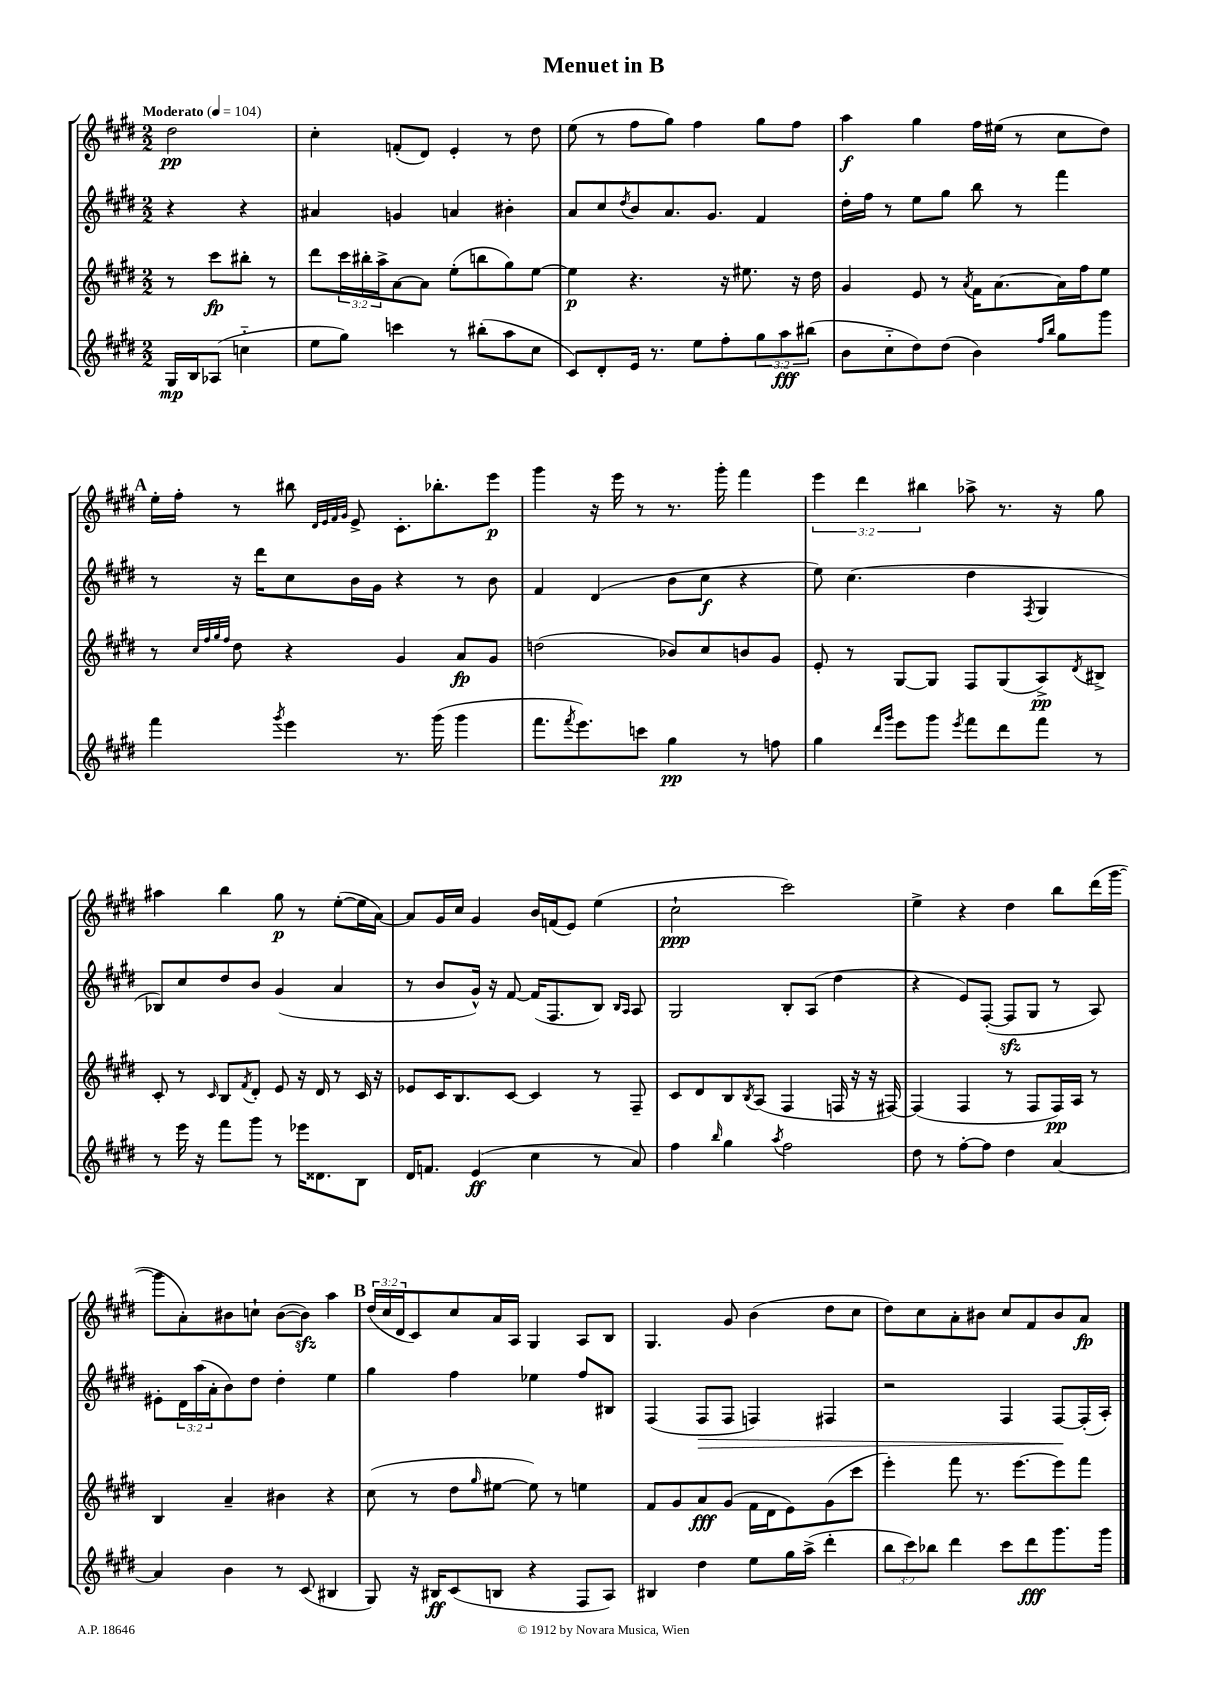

**kern	**dynam	**kern	**dynam	**kern	**dynam	**kern	**dynam
*part4	*part4	*part3	*part3	*part2	*part2	*part1	*part1
*staff4	*staff4	*staff3	*staff3	*staff2	*staff2	*staff1	*staff1
*clefG2	*	*clefG2	*	*clefG2	*	*clefG2	*
*k[f#c#g#d#]	*	*k[f#c#g#d#]	*	*k[f#c#g#d#]	*	*k[f#c#g#d#]	*
*M2/2	*	*M2/2	*	*M2/2	*	*M2/2	*
*MM104	*	*MM104	*	*MM104	*	*MM104	*
=	=	=	=	=	=	=	=
!	!	!	!	!	!	!LO:TX:a:B:t=Moderato	!
16G#/LL	mp	8r	.	4r	.	2dd#\	pp
16B/J	.	.	.	.	.	.	.
(8A-X/J	.	8ccc#\L	fp	.	.	.	.
4ccn\	.	8bb#X'\J	.	4r	.	.	.
.	.	8r	.	.	.	.	.
=1	=1	=1	=1	=1	=1	=1	=1
8ee\L	.	8ddd#\L	.	4a#X/	.	4cc#'\	.
8gg#\J)	.	24ccc#\L	.	.	.	.	.
.	.	24bb#X'\	.	.	.	.	.
.	.	24aa^\J	.	.	.	.	.
4cccn\	.	[8a\	.	4gn/	.	(8fn'/L	.
.	.	8a\J]	.	.	.	8d#/J)	.
8r	.	(8ee'\L	.	4an/	.	4e'/	.
(8bb#X'\L	.	8bbn\	.	.	.	.	.
8aa\	.	8gg#\)	.	4b#X'\	.	8r	.
8cc#\J	.	[8ee\J	.	.	.	8dd#\	.
=2	=2	=2	=2	=2	=2	=2	=2
8c#/L)	.	4ee\]	p	8a/L	.	(8ee\	.
8d#'/	.	.	.	8cc#/	.	8r	.
.	.	.	.	8qdd#/	.	.	.
16e/Jk	.	4.r	.	8b/	.	8ff#\L	.
8.r	.	.	.	.	.	.	.
.	.	.	.	8.a/	.	8gg#\J)	.
8ee\L	.	.	.	.	.	4ff#\	.
.	.	.	.	8.g#/J	.	.	.
8ff#'\	.	16r	.	.	.	.	.
.	.	8.ee#X\	.	.	.	.	.
12gg#\	.	.	.	4f#/	.	8gg#\L	.
12aa\	fff	.	.	.	.	.	.
.	.	16r	.	.	.	8ff#\J	.
(12bb#X\J	.	.	.	.	.	.	.
.	.	16dd#\	.	.	.	.	.
=3	=3	=3	=3	=3	=3	=3	=3
8b\L	.	4g#/	.	16dd#'\LL	.	4aa\	f
.	.	.	.	16ff#\JJ	.	.	.
8cc#\	.	.	.	8r	.	.	.
8dd#\)	.	8e/	.	8ee\L	.	4gg#\	.
(8dd#\J	.	8r	.	8gg#\J	.	.	.
.	.	8qa/	.	.	.	.	.
4b\)	.	16f#\KL	.	8bb\	.	16ff#\LL	.
.	.	[8.a\	.	.	.	(16ee#X\JJ	.
.	.	.	.	8r	.	8r	.
16qqff#/LL	.	.	.	.	.	.	.
16qqbb/JJ	.	.	.	.	.	.	.
8gg#\L	.	16a\L]	.	4fff#\	.	8cc#\L	.
.	.	16ff#\J	.	.	.	.	.
8ggg#\J	.	8ee\J	.	.	.	8dd#\J)	.
!!LO:LB:g=z
!!LO:REH:place=s1:t=A
=4	=4	=4	=4	=4	=4	=4	=4
4fff#\	.	8r	.	8r	.	16ee'\LL	.
.	.	.	.	.	.	16ff#'\JJ	.
.	.	32qqcc#/LLL	.	.	.	.	.
.	.	32qqff#/	.	.	.	.	.
.	.	32qqgg#/	.	.	.	.	.
.	.	32qqff#/JJJ	.	.	.	.	.
.	.	8dd#\	.	16r	.	8r	.
.	.	.	.	16ddd#\KL	.	.	.
8qggg#/	.	.	.	.	.	.	.
4eee\	.	4r	.	8cc#\	.	8bb#X\	.
.	.	.	.	.	.	32qqd#/LLL	.
.	.	.	.	.	.	32qqe/	.
.	.	.	.	.	.	32qqf#/	.
.	.	.	.	.	.	32qqg#/JJJ	.
.	.	.	.	16b\L	.	8e^/	.
.	.	.	.	16g#\JJ	.	.	.
8.r	.	4g#/	.	4r	.	8.c#'\L	.
(16ggg#\	.	.	.	.	.	8.bb-X'\	.
4ggg#\	.	8a/L	fp	8r	.	.	.
.	.	8g#/J	.	8b\	.	8eee\J	p
=5	=5	=5	=5	=5	=5	=5	=5
8.fff#\L	.	(2ddn\	.	4f#/	.	4ggg#\	.
8qfff#/	.	.	.	.	.	.	.
8.eee\)	.	.	.	.	.	.	.
.	.	.	.	(4d#/	.	16r	.
.	.	.	.	.	.	16eee\	.
8cccn\J	.	.	.	.	.	8r	.
4gg#\	pp	8b-X/L)	.	8b\L	.	8.r	.
.	.	8cc#/	.	8cc#\J	f	.	.
.	.	.	.	.	.	16ggg#'\	.
8r	.	8bn/	.	4r	.	4fff#\	.
8ffn\	.	8g#/J	.	.	.	.	.
=6	=6	=6	=6	=6	=6	=6	=6
4gg#\	.	8e'/	.	8ee\)	.	6eee\	.
.	.	8r	.	(4.cc#\	.	.	.
.	.	.	.	.	.	6ddd#\	.
16qqddd#/LL	.	.	.	.	.	.	.
16qqggg#/JJ	.	.	.	.	.	.	.
8eee\L	.	[8G#/L	.	.	.	.	.
.	.	.	.	.	.	6bb#X\	.
8ggg#\J	.	8G#/J]	.	.	.	.	.
8qeee/	.	.	.	.	.	.	.
8fff#\L	.	8F#/L	.	4dd#\	.	8aa-X^\	.
8ddd#\	.	(8G#/	.	.	.	8.r	.
.	.	.	.	8qF#/	.	.	.
8fff#\J	.	8A^/)	pp	4G#/	.	.	.
.	.	.	.	.	.	16r	.
.	.	8qd#/	.	.	.	.	.
8r	.	8B#X^/J	.	.	.	8gg#\	.
!!LO:LB:g=z
=7	=7	=7	=7	=7	=7	=7	=7
8r	.	8c#'/	.	8B-X/L)	.	4aa#X\	.
16eee\	.	8r	.	8cc#/	.	.	.
16r	.	.	.	.	.	.	.
.	.	16qqc#/	.	.	.	.	.
8fff#\L	.	8B/L	.	8dd#/	.	4bb\	.
.	.	8qf#/	.	.	.	.	.
8ggg#\J	.	8d#'/J	.	8b/J	.	.	.
8r	.	8e/	.	(4g#/	.	8gg#\	p
16eee-X\KL	.	16r	.	.	.	8r	.
8.d##X\	.	16d#/	.	.	.	.	.
.	.	8r	.	4a/	.	([8ee'\L	.
8B\J	.	16c#/	.	.	.	16ee\L]	.
.	.	16r	.	.	.	[16a\JJ)	.
=8	=8	=8	=8	=8	=8	=8	=8
16d#/KL	.	8e-X/L	.	8r	.	8a/L]	.
8.fn/J	.	.	.	.	.	.	.
.	.	16c#/K	.	8b/L	.	16g#/L	.
.	.	8.B/	.	.	.	16cc#/JJ	.
(4e/	ff	.	.	16g#^^/Jk)	.	4g#/	.
.	.	.	.	16r	.	.	.
.	.	[8c#/J	.	[8f#/	.	.	.
4cc#\	.	4c#/]	.	(16f#/KL]	.	16b/LL	.
.	.	.	.	8.F#/	.	(16fn/J	.
.	.	.	.	.	.	8e/J)	.
8r	.	8r	.	8B/J)	.	(4ee\	.
.	.	.	.	16qqB/LL	.	.	.
.	.	.	.	16qqA/JJ	.	.	.
8a/)	.	8F#~/	.	8A/	.	.	.
=9	=9	=9	=9	=9	=9	=9	=9
4ff#\	.	8c#/L	.	2G#/	.	2cc#`\	ppp
.	.	8d#/	.	.	.	.	.
16qqbb/	.	.	.	.	.	.	.
4gg#\	.	8B/	.	.	.	.	.
.	.	8qB/	.	.	.	.	.
.	.	(8A/J	.	.	.	.	.
8qaa/	.	.	.	.	.	.	.
2ff#\	.	4F#/	.	8B'/L	.	2ccc#\)	.
.	.	.	.	(8A/J	.	.	.
.	.	16Fn/	.	4dd#\	.	.	.
.	.	16r	.	.	.	.	.
.	.	16r	.	.	.	.	.
.	.	[16F#X/)	.	.	.	.	.
=10	=10	=10	=10	=10	=10	=10	=10
8dd#\	.	(4F#/]	.	4r	.	4ee^\	.
8r	.	.	.	.	.	.	.
[8ff#'\L	.	4F#/	.	8e/L)	.	4r	.
8ff#\J]	.	.	.	([8F#'/J	.	.	.
4dd#\	.	8r	.	8F#zz/L]	.	4dd#\	.
.	.	8F#/L	.	8G#/J	.	.	.
[4a/	.	16F#/L)	pp	8r	.	8bb\L	.
.	.	16A/JJ	.	.	.	.	.
.	.	8r	.	8A/)	.	(16ddd#\L	.
.	.	.	.	.	.	[16ggg#\JJ	.
!!LO:LB:g=z
=11	=11	=11	=11	=11	=11	=11	=11
4a/]	.	4B/	.	8e#X'\L	.	8ggg#\L]	.
.	.	.	.	24d#\L	.	8a'\)	.
.	.	.	.	(24aa\	.	.	.
.	.	.	.	24a'\J	.	.	.
4b\	.	4a~/	.	8b\)	.	8b#X\	.
.	.	.	.	8dd#\J	.	8ccn`\J	.
8r	.	4b#X\	.	4dd#'\	.	([8b#\L	.
(8c#/	.	.	.	.	.	8b#zz\J])	.
4B#X/	.	4r	.	4ee\	.	4aa\	.
!!LO:REH:place=s1:t=B
=12	=12	=12	=12	=12	=12	=12	=12
8G#/)	.	(8cc#\	.	4gg#\	.	(24dd#/LL	.
.	.	.	.	.	.	24cc#/	.
.	.	.	.	.	.	24d#/J	.
16r	.	8r	.	.	.	8c#/)	.
16B#X/KL	ff	.	.	.	.	.	.
(8c#/	.	8dd#\L	.	4ff#\	.	8cc#/	.
.	.	16qqgg#/	.	.	.	.	.
8Bn/J	.	[8ee#X\J	.	.	.	16a/L	.
.	.	.	.	.	.	16A/JJ	.
4r	.	8ee#\])	.	4ee-X\	.	4G#/	.
.	.	8r	.	.	.	.	.
8F#/L	.	4een\	.	8ff#/L	.	8A/L	.
8A/J)	.	.	.	8B#X/J	.	8B/J	.
=13	=13	=13	=13	=13	=13	=13	=13
4B#X/	.	8f#/L	.	(4F#/	.	4.G#/	.
.	.	8g#/	.	.	.	.	.
!	!	!	!	!	!LO:HP:b	!	!
4dd#\	.	8a/	fff	8F#/L	>	.	.
.	.	(8g#/J	.	8F#/J	.	8g#/	.
8ee\L	.	16f#\LL	.	4Fn/)	.	(4b\	.
.	.	16d#\J	.	.	.	.	.
16gg#\L	.	8e\)	.	.	.	.	.
(16aa^\JJ	.	.	.	.	.	.	.
4ddd#'\	.	(8g#\	.	4F#X/	.	8dd#\L	.
.	.	8ccc#\J	.	.	.	8cc#\J	.
=14	=14	=14	=14	=14	=14	=14	=14
12bb\L	.	4eee'\)	.	2r	.	8dd#\L)	.
12ccc#\)	.	.	.	.	.	.	.
.	.	.	.	.	.	8cc#\	.
12bb-X\J	.	.	.	.	.	.	.
4ddd#\	.	8fff#\	.	.	.	8a'\	.
.	.	8.r	.	.	.	8b#X\J	.
8ccc#\L	.	.	.	4F#/	.	8cc#/L	.
.	.	[8.eee\L	.	.	.	.	.
8ddd#\	fff	.	.	.	.	8f#/	.
8.ggg#\	.	8eee\]	.	[8F#/L	.	8b#/	.
.	.	8fff#\J	.	(16F#'/L]	]	8a/J	fp
16ggg#\Jk	.	.	.	16A'/JJ)	.	.	.
==	==	==	==	==	==	==	==
*-	*-	*-	*-	*-	*-	*-	*-
